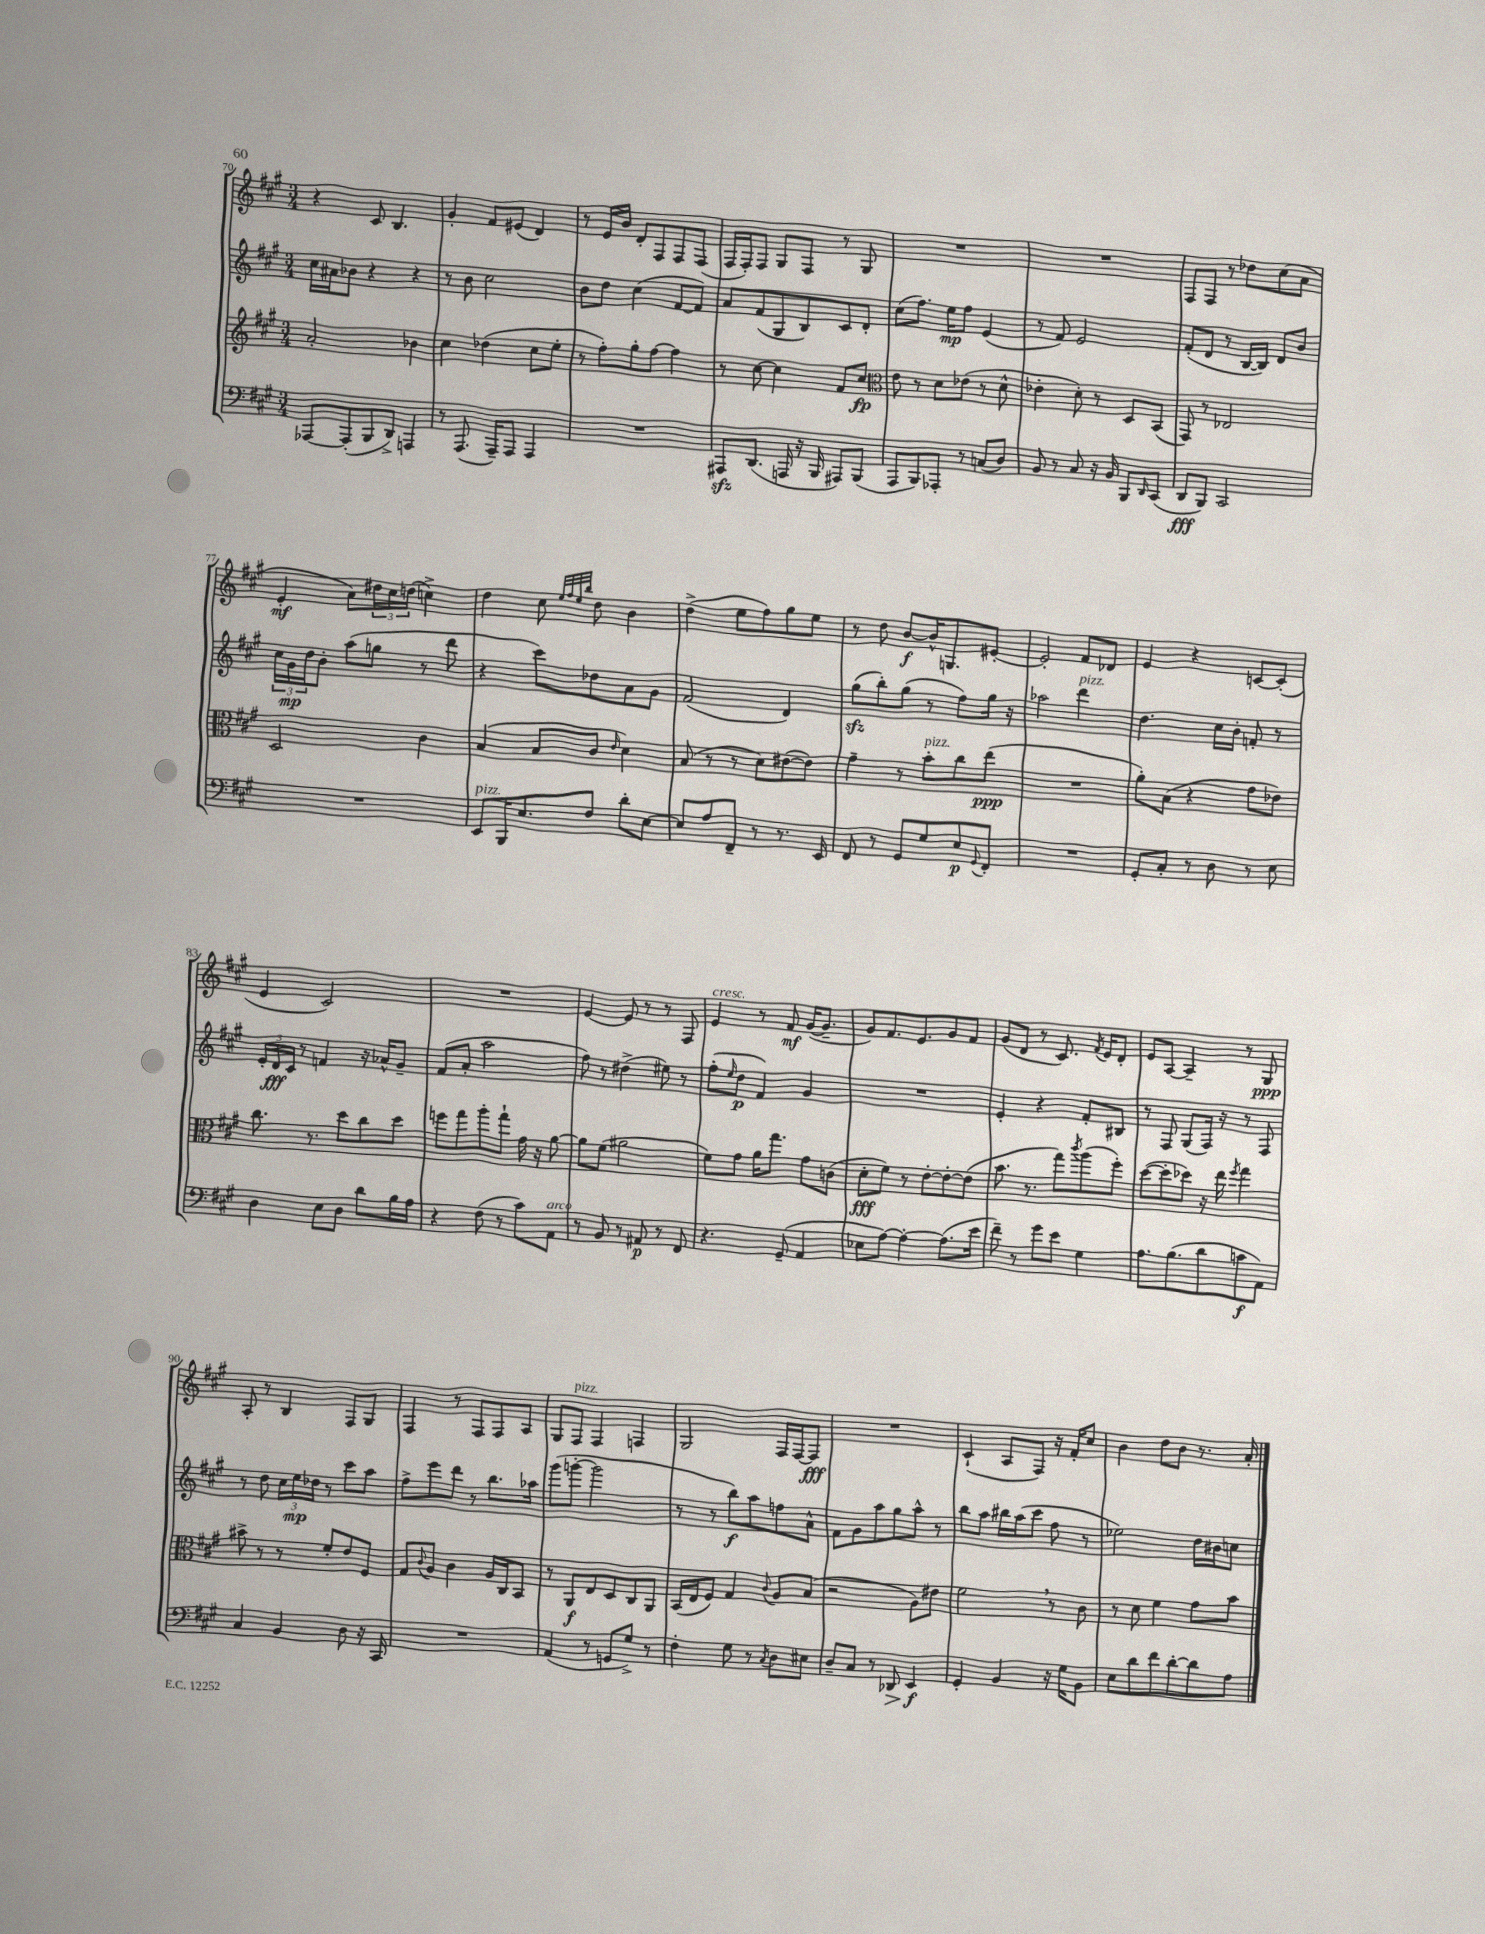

**kern	**dynam	**kern	**dynam	**kern	**dynam	**kern	**dynam
*part4	*part4	*part3	*part3	*part2	*part2	*part1	*part1
*staff4	*staff4	*staff3	*staff3	*staff2	*staff2	*staff1	*staff1
*clefF4	*	*clefG2	*	*clefG2	*	*clefG2	*
*k[f#c#g#]	*	*k[f#c#g#]	*	*k[f#c#g#]	*	*k[f#c#g#]	*
*M3/4	*	*M3/4	*	*M3/4	*	*M3/4	*
=70	=70	=70	=70	=70	=70	=70	=70
[8AAA-X/L	.	2a'/	.	16cc#\LL	.	4r	.
.	.	.	.	16a#X\J	.	.	.
(8AAA-'/]	.	.	.	8b-X\J	.	.	.
8BBB/	.	.	.	4r	.	8c#/	.
8DD^/J)	.	.	.	.	.	4.B/	.
4AAAn/	.	4b-X\	.	4r	.	.	.
=71	=71	=71	=71	=71	=71	=71	=71
8r	.	4cc#\	.	8r	.	4g#'/	.
(8.AAA/	.	.	.	8b\	.	.	.
.	.	(4dd-X\	.	2cc#\	.	8f#/L	.
16AAA~/KL)	.	.	.	.	.	.	.
8AAA/J	.	.	.	.	.	(8e#X/J	.
4AAA/	.	8cc#\L	.	.	.	4d/)	.
.	.	8ee'\J	.	.	.	.	.
=72	=72	=72	=72	=72	=72	=72	=72
2.r	.	8r	.	8b\L	.	8r	.
.	.	8ff#'\L)	.	8dd\J	.	16e/LL	.
.	.	.	.	.	.	16b/JJ	.
.	.	8gg#'\	.	(4cc#\	.	8d'/L	.
.	.	[8ff#\J	.	.	.	8F#/	.
.	.	4ff#\]	.	[8f#/L	.	8F#/	.
.	.	.	.	8f#/J])	.	(8F#/J	.
=73	=73	=73	=73	=73	=73	=73	=73
8AAA#Xzz/L	.	8r	.	8a/L	.	16F#/LL	.
.	.	.	.	.	.	16F#'/J)	.
(8.DD/J	.	[8cc#\	.	(8f#/	.	8F#/J	.
.	.	4cc#\]	.	8G#/	.	8G#/L	.
16AAAn/	.	.	.	.	.	.	.
16r	.	.	.	8B/)	.	8F#/J	.
16BBB/	.	.	.	.	.	.	.
8AAA#X/L)	.	8f#/L	.	8c#/	.	8r	.
(8BBB/J	.	8cc#/J	fp	8d'/J	.	8G#/	.
=74	=74	=74	=74	=74	=74	=74	=74
*	*	*clefC3	*	*	*	*	*
8AAA/L	.	8e\	.	(8cc#\L	.	2.r	.
8BBB/)	.	8r	.	8.ff#\J)	.	.	.
8AAA-X'/J	.	8d\L	.	.	.	.	.
.	.	.	.	16ee\KL	mp	.	.
8r	.	(8e-X\J	.	8ff#\J	.	.	.
(8Cn/L	.	8r	.	(4e/	.	.	.
8D/J)	.	8d^^\	.	.	.	.	.
=75	=75	=75	=75	=75	=75	=75	=75
8BB/	.	4e-X'\	.	8r	.	2.r	.
8r	.	.	.	8f#/)	.	.	.
8C#/	.	8d'\)	.	2e/	.	.	.
16r	.	8r	.	.	.	.	.
16BB/	.	.	.	.	.	.	.
8BBB/L	.	8D/L	.	.	.	.	.
16qqDD/	.	.	.	.	.	.	.
(8CC#/J	.	(8BB/J	.	.	.	.	.
=76	=76	=76	=76	=76	=76	=76	=76
8DD/L	fff	8GG#/)	.	(8f#'/L	.	8F#/L	.
8BBB/J)	.	8r	.	8d/J	.	8F#/J	.
2CC#/	.	2E-X/	.	8r	.	8r	.
.	.	.	.	[16B/LL	.	8dd-X\L	.
.	.	.	.	16B/JJ])	.	.	.
.	.	.	.	8d/L	.	(8cc#\	.
.	.	.	.	8b/J	.	8a\J	.
!!LO:LB:g=z
=77	=77	=77	=77	=77	=77	=77	=77
2.r	.	2D/	.	24cc#\LL	.	4e'/	mf
.	.	.	.	24g#\	mp	.	.
.	.	.	.	24dd\J	.	.	.
.	.	.	.	8b'\J	.	.	.
.	.	.	.	(8aa\L	.	8a\L)	.
.	.	.	.	8ggn\J	.	24dd#X\L	.
.	.	.	.	.	.	24cc#\	.
.	.	.	.	.	.	(24ddn\JJ	.
.	.	4c#\	.	8r	.	4ccn^\)	.
.	.	.	.	8ddd\	.	.	.
=78	=78	=78	=78	=78	=78	=78	=78
!LO:TX:a:i:t=pizz.	!	!	!	!	!	!	!
8EE/L	.	(4B/	.	4r	.	4dd\	.
16BBB/K	.	.	.	.	.	.	.
8.E/	.	.	.	.	.	.	.
.	.	8B/L	.	8ccc#\L)	.	8cc#\	.
.	.	.	.	.	.	32qqee/LLL	.
.	.	.	.	.	.	32qqff#/	.
.	.	.	.	.	.	32qqee/	.
.	.	.	.	.	.	32qqbb/JJJ	.
8F#/J	.	8c#/J	.	8dd-X\	.	8dd\	.
.	.	16qqe/	.	.	.	.	.
8d'\L	.	4d\)	.	8a\	.	4b\	.
[8E\J	.	.	.	8g#\J	.	.	.
=79	=79	=79	=79	=79	=79	=79	=79
8E/L]	.	(8B/	.	(2f#/	.	(4dd^\	.
8A/	.	8r	.	.	.	.	.
8FF#~/J	.	8r	.	.	.	8ee\L	.
8r	.	8d\L)	.	.	.	8ff#\)	.
8.r	.	([8e#X\	.	4d/)	.	8gg#\	.
.	.	8e#\J])	.	.	.	8ee\J	.
16EE/	.	.	.	.	.	.	.
=80	=80	=80	=80	=80	=80	=80	=80
8FF#/	.	4g#~\	.	(8gg#zz\L	.	8r	.
8r	.	.	.	8bb'\)	.	8dd\	.
8GG#/L	.	8r	.	(8gg#\J	.	[8b/L	f
!	!	!LO:TX:a:i:t=pizz.	!	!	!	!	!
8G#/	.	8b'\L	.	8r	.	16b^^/K]	.
.	.	.	.	.	.	8.Gn/	.
8E/	p	8cc#\	.	8ff#\L)	.	.	.
8qqGG#/	.	.	.	.	.	.	.
8FF#'/J	.	(8ee\J	ppp	16gg#\Jk	.	[8e#X'/J	.
.	.	.	.	16r	.	.	.
=81	=81	=81	=81	=81	=81	=81	=81
2.r	.	2.r	.	2aa-X\	.	2e#'/]	.
!	!	!	!	!LO:TX:a:i:t=pizz.	!	!	!
.	.	.	.	4ddd\	.	8f#/L	.
.	.	.	.	.	.	8d-X/J	.
=82	=82	=82	=82	=82	=82	=82	=82
8GG#'/L	.	8a'\L)	.	4.dd\	.	4e/	.
8C#'/J	.	(8B\J	.	.	.	.	.
8r	.	4r	.	.	.	4r	.
8D\	.	.	.	16cc#\LL	.	.	.
.	.	.	.	16b'\JJ	.	.	.
8r	.	8g#\L	.	8fn'/	.	[8cn/L	.
8E\	.	8e-X\J)	.	8r	.	(8c'/J]	.
!!LO:LB:g=z
=83	=83	=83	=83	=83	=83	=83	=83
4D\	.	8.cc#\	.	24e'/LL	.	4e/	.
.	.	.	.	24d/	fff	.	.
.	.	.	.	24c#/JJ	.	.	.
.	.	.	.	8r	.	.	.
.	.	8.r	.	.	.	.	.
8E\L	.	.	.	4fn/	.	2c#/)	.
8D\J	.	8dd\L	.	.	.	.	.
8d\L	.	8cc#\	.	16r	.	.	.
.	.	.	.	16a-X^^/KL	.	.	.
16B\L	.	8dd\J	.	8g#~/J	.	.	.
16A\JJ	.	.	.	.	.	.	.
=84	=84	=84	=84	=84	=84	=84	=84
4r	.	8ffn\L	.	(8f#/L	.	2.r	.
.	.	8gg#\	.	8a'/J	.	.	.
(8F#\	.	8aa'\	.	2aa\	.	.	.
8r	.	8gg#`\J	.	.	.	.	.
8c#\L)	.	16g#\	.	.	.	.	.
.	.	16r	.	.	.	.	.
!LO:TX:a:i:t=arco	!	!	!	!	!	!	!
8AA\J	.	[8a\	.	.	.	.	.
=85	=85	=85	=85	=85	=85	=85	=85
8r	.	8a\L]	.	8ff#\)	.	[4e/	.
8BB/	.	(8f#\J	.	8r	.	.	.
8r	.	2a#X\	.	(4dd#X^\	.	8e/]	.
8AA#X/	p	.	.	.	.	8r	.
8r	.	.	.	8ee#X\)	.	8r	.
8FF#/	.	.	.	8r	.	8F#/	.
=86	=86	=86	=86	=86	=86	=86	=86
!	!	!	!	!	!	!LO:TX:a:i:t=cresc.	!
4.r	.	8f#\L)	.	(8ff#'\L	.	4e/	.
.	.	.	.	16qqee/	.	.	.
.	.	8g#\J	.	8dd\J	p	.	.
.	.	16a\KL	.	4f#/)	.	8r	.
.	.	8.gg#\J	.	.	.	.	.
(8GG#~/	.	.	.	.	.	8f#/	mf
4AA/	.	8g#\L	.	4g#/	.	([16g#/KL	.
.	.	.	.	.	.	8.g#~/J]	.
.	.	(8cn\J	.	.	.	.	.
=87	=87	=87	=87	=87	=87	=87	=87
8E-X\L	.	8d'\L	fff	2.r	.	8g#/L)	.
[8A\J)	.	8f#\J)	.	.	.	8.f#/	.
4A'\_	.	8r	.	.	.	.	.
.	.	.	.	.	.	8.e/	.
.	.	[8e'\L	.	.	.	.	.
(8.A\L]	.	8e'\_	.	.	.	8g#/	.
.	.	(8e\J]	.	.	.	8f#/J	.
16e\Jk	.	.	.	.	.	.	.
=88	=88	=88	=88	=88	=88	=88	=88
8f#~\)	.	8.b\	.	4e'/	.	(8g#/L	.
8r	.	.	.	.	.	8d/J	.
.	.	8.r	.	.	.	.	.
8g#\L	.	.	.	4r	.	8r	.
8e\J	.	8gg#\L)	.	.	.	8.c#/)	.
.	.	8qccc#/	.	.	.	.	.
4G#\	.	(8aa\	.	8f#'/L	.	.	.
.	.	.	.	.	.	8qf#/	.
.	.	.	.	.	.	16e/KL	.
.	.	8ff#'\J)	.	8B#X/J	.	8d'/J	.
=89	=89	=89	=89	=89	=89	=89	=89
8.A\L	.	([8dd\L	.	8r	.	8e/L	.
.	.	8dd'\]	.	8F#/	.	[8A/J	.
(8.B\	.	.	.	.	.	.	.
.	.	8dd-X\J)	.	(8G#/L	.	4A~/]	.
8d\	.	16r	.	16F#/Jk)	.	.	.
.	.	16ee\	.	16r	.	.	.
.	.	8qff#/	.	.	.	.	.
8cn\	f	4gg#\	.	8r	.	8r	.
8AA\J)	.	.	.	8F#/	.	8G#/	ppp
!!LO:LB:g=z
=90	=90	=90	=90	=90	=90	=90	=90
4C#/	.	8b#X^\	.	8r	.	8A'/	.
.	.	8r	.	8dd\	.	8r	.
4BB/	.	8r	.	24cc#\LL	.	4B/	.
.	.	.	.	24ee\	mp	.	.
.	.	.	.	24dd-X\JJ	.	.	.
.	.	8f#'/L	.	8r	.	.	.
8D\	.	8e/	.	8ccc#\L	.	8F#/L	.
16r	.	8F#/J	.	8aa\J	.	8G#/J	.
16CC#/	.	.	.	.	.	.	.
=91	=91	=91	=91	=91	=91	=91	=91
2.r	.	8G#/L	.	8ff#^\L	.	4F#/	.
.	.	8qqc#/	.	.	.	.	.
.	.	8A/J	.	8eee\	.	.	.
.	.	4c#\	.	8ddd\J	.	8r	.
.	.	.	.	8r	.	8F#/L	.
.	.	16A/LL	.	8.bb\L	.	8F#/	.
.	.	16C#/J	.	.	.	.	.
.	.	8BB/J	.	.	.	8A/J	.
.	.	.	.	16aa-X\Jk	.	.	.
=92	=92	=92	=92	=92	=92	=92	=92
(4AA/	.	8r	.	(8ggg#\L	.	8G#/L	.
!	!	!	!	!	!	!LO:TX:a:i:t=pizz.	!
.	.	8AA/L	f	[8gggn'\J	.	8F#/J	.
8r	.	8E/	.	2ggg\]	.	4F#/	.
8GGn/L	.	8D/	.	.	.	.	.
8G#^/J)	.	8C#/	.	.	.	4Fn/	.
8r	.	8AA/J	.	.	.	.	.
=93	=93	=93	=93	=93	=93	=93	=93
4F#'\	.	(16BB/LL	.	8r	.	2G#/	.
.	.	16E/J	.	.	.	.	.
.	.	8F#/J)	.	8r	.	.	.
8G#\	.	4G#/	.	8bb\L)	f	.	.
8r	.	.	.	8aa\	.	.	.
8qC#/	.	8qqc#/	.	.	.	.	.
8D\L	.	8A/L	.	8ffn\	.	16F#/LL	.
.	.	.	.	.	.	[16F#/J	.
8E#X\J	.	(8B/J	.	8a^^\J	.	8F#/J]	fff
=94	=94	=94	=94	=94	=94	=94	=94
8D~/L	.	2r	.	8f#\L	.	2.r	.
8C#/J	.	.	.	8g#\	.	.	.
8r	.	.	.	8aa\	.	.	.
!	!LO:HP:b	!	!	!	!	!	!
8DD-X/	>	.	.	8gg#\	.	.	.
4EE/	f	8A\L)	.	8aa^^\J	.	.	.
.	.	8e#X\J	.	8r	.	.	.
.	]	.	.	.	.	.	.
=95	=95	=95	=95	=95	=95	=95	=95
4GG#'/	.	2f#,\	.	8bb\L	.	(4c#`/	.
.	.	.	.	8aa\J	.	.	.
4BB/	.	.	.	16bb#X\LL	.	8A/L	.
.	.	.	.	(16aa\J	.	.	.
.	.	.	.	8ccc#\J	.	8F#/J)	.
16r	.	8r	.	8ff#\	.	16r	.
16G#\KL	.	.	.	.	.	16f#'/KL	.
8BB\J	.	8c#\	.	8r	.	8cc#/J	.
=96	=96	=96	=96	=96	=96	=96	=96
8E\L	.	8r	.	2ee-X\)	.	4b\	.
8d\	.	8d\	.	.	.	.	.
8f#\	.	4f#\	.	.	.	8dd\L	.
[8d'\	.	.	.	.	.	8b\J	.
8d\]	.	8g#\L	.	16dd\LL	.	8.r	.
.	.	.	.	16b#X\J	.	.	.
8A\J	.	8b\J	.	8ccn\J	.	.	.
.	.	.	.	.	.	16a'/	.
==	==	==	==	==	==	==	==
*-	*-	*-	*-	*-	*-	*-	*-
